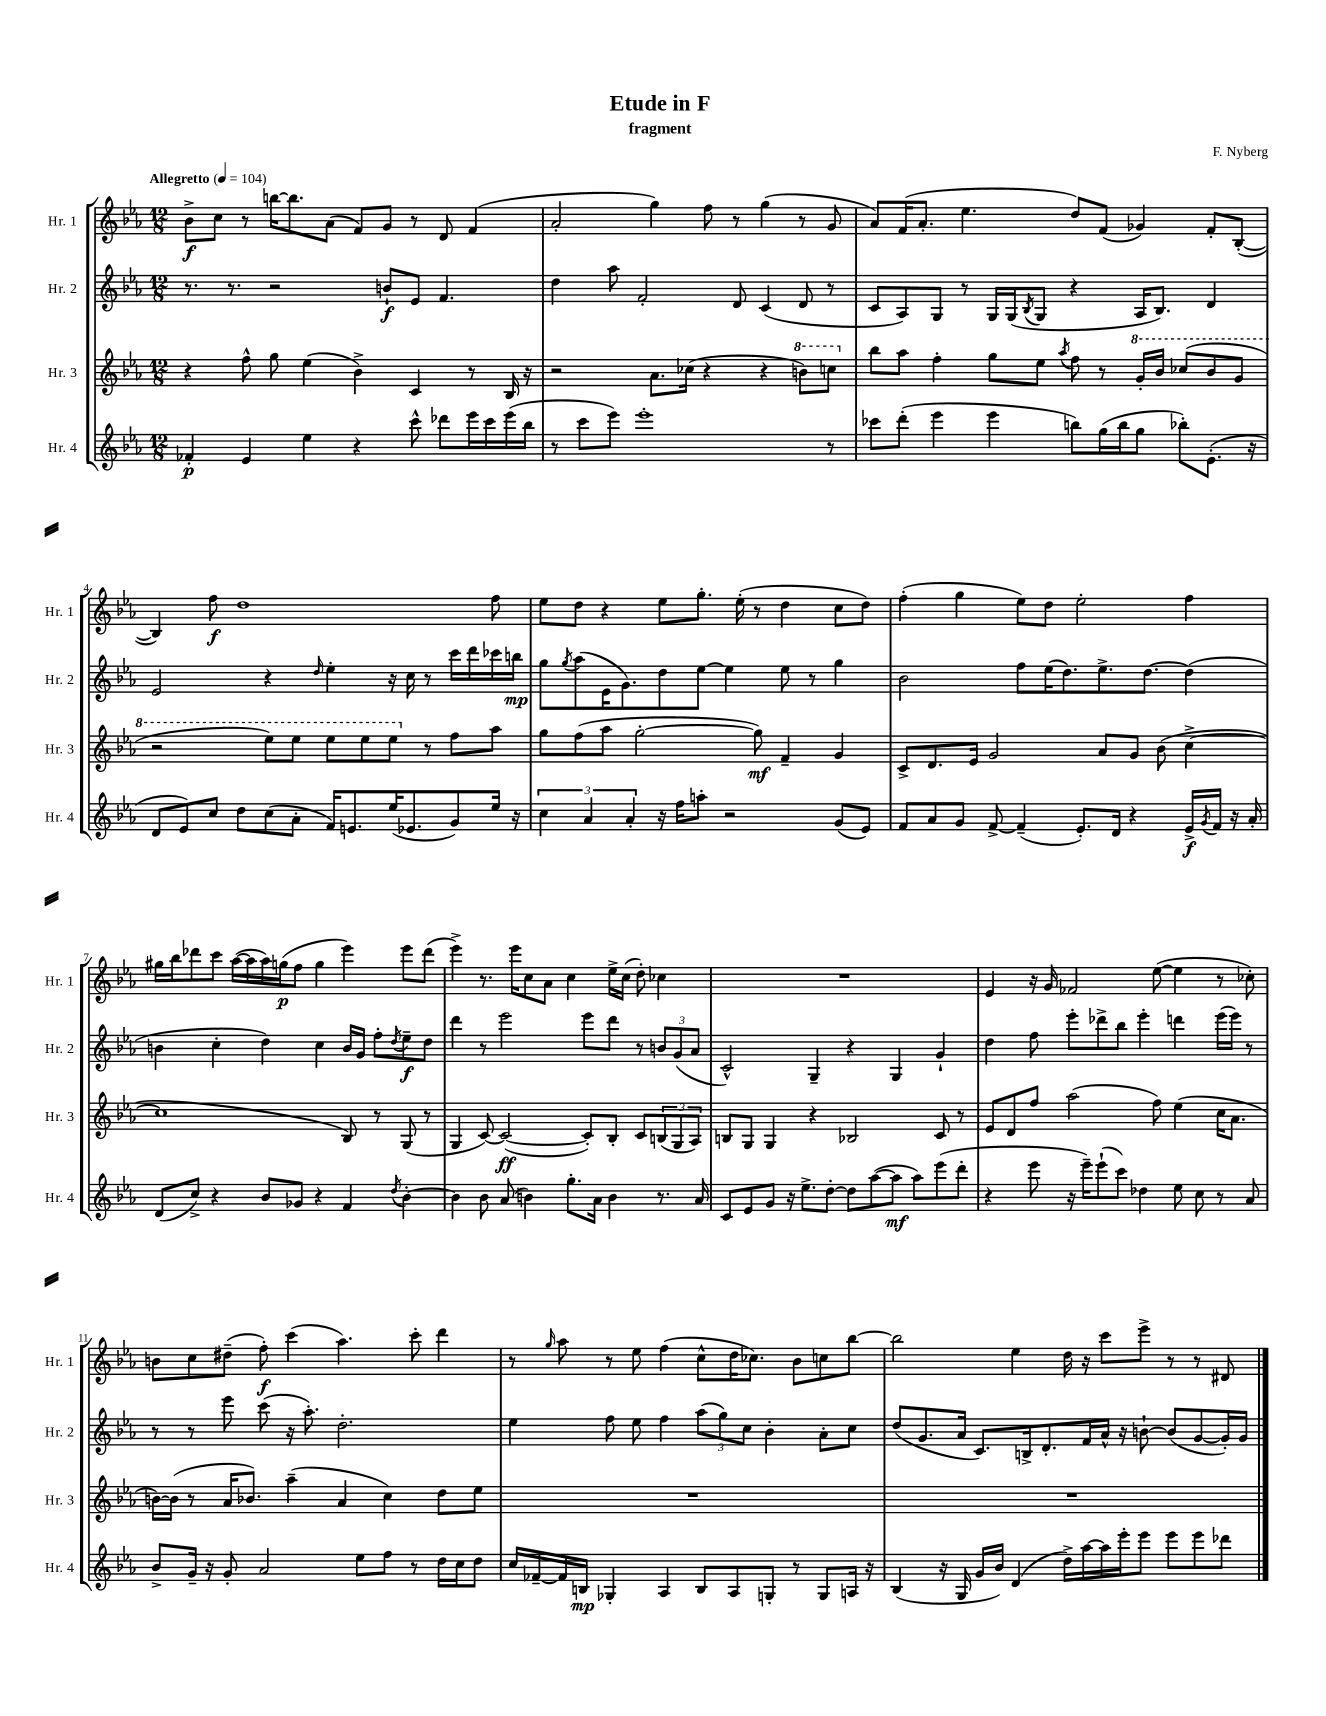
\header { title = "Etude in F" composer = "F. Nyberg" subtitle = "fragment" }
<<
\new StaffGroup <<
\new Staff = "s0" \with { instrumentName = "Hr. 1" shortInstrumentName = "Hr. 1" } {
    \clef treble \key ees \major \numericTimeSignature \time 12/8 \tempo "Allegretto" 4 = 104
    bes'8->\f c''8 r8 b''16~ b''8. aes'8( f'8) g'8 r8 d'8 f'4( |
    aes'2-. g''4) f''8 r8 g''4( r8 g'8 |
    aes'8) f'16( aes'8.-. ees''4. d''8) f'8( ges'4) f'8-. bes8~-.( |
    bes4) f''8\f d''1 f''8 |
    ees''8 d''8 r4 ees''8 g''8.-. ees''16-.( r8 d''4 c''8 d''8) |
    f''4-.( g''4 ees''8) d''8 ees''2-. f''4 |
    gis''16 bes''16 des'''8 c'''8 aes''16~( aes''16 aes''16) g''16\p( f''8 g''4 ees'''4) ees'''8 des'''8( |
    ees'''4->) r8. ees'''16 c''8 aes'8 c''4 ees''16-> c''16( d''8-.) ces''4 |
    R1. |
    ees'4 r16 g'16 fes'2 ees''8~( ees''4 r8 ces''8-.) |
    b'8 c''8 dis''8--( f''8-.\f) c'''4( aes''4.) c'''8-. d'''4 |
    r8 \grace { g''16 } aes''8 r8 ees''8 f''4( c''8-^ d''16 ces''8.) bes'8 c''8 bes''8~ |
    bes''2 ees''4 d''16 r16 c'''8 ees'''8-> r8 r8 dis'8 \bar "|." |
}
\new Staff = "s1" \with { instrumentName = "Hr. 2" shortInstrumentName = "Hr. 2" } {
    \clef treble \key ees \major \numericTimeSignature \time 12/8
    r8. r8. r2 b'8-!\f ees'8 f'4. |
    d''4 aes''8 f'2-. d'8 c'4( d'8 r8 |
    c'8 aes8) g8 r8 g16 g16( \acciaccatura { bes8 } g8 r4 aes16 bes8.) d'4 |
    ees'2 r4 \grace { d''16 } ees''4-. r16 c''16 r8 c'''16 d'''16 ces'''16 b''16\mp |
    g''8 \acciaccatura { g''8 } aes''8( ees'16 g'8.) d''8 ees''8~ ees''4 ees''8 r8 g''4 |
    bes'2 f''8 ees''16( d''8.) ees''8.-> d''8.~ d''4( |
    b'4 c''4-. d''4) c''4 b'16 g'16 f''8-. \acciaccatura { d''8 } ees''8--\f d''8 |
    d'''4 r8 ees'''2 ees'''8 d'''8 r8 \tuplet 3/2 { b'8 g'8( aes'8 } |
    c'2-^) g4-- r4 g4 g'4-! |
    d''4 f''8 ees'''8-. des'''8-> bes''8 ees'''4-. d'''4 ees'''16( ees'''16) r8 |
    r8 r8 ees'''8 c'''8( r16 aes''8.-.) d''2.-. |
    ees''4 f''8 ees''8 f''4 \tuplet 3/2 { aes''8( g''8) c''8 } bes'4-. aes'8-. c''8 |
    d''8( g'8. aes'16 c'8.) b16-> d'8.-. f'16 aes'16-^ r16 b'8~-! b'8( g'8~ g'16-.) g'16 \bar "|." |
}
\new Staff = "s2" \with { instrumentName = "Hr. 3" shortInstrumentName = "Hr. 3" } {
    \clef treble \key ees \major \numericTimeSignature \time 12/8
    r4 f''8-^ g''8 ees''4( bes'4->) c'4 r8 bes16 r16 |
    r2 aes'8. ces''16( r4 r4 \ottava #1 b''8) c'''!8 \ottava #0 |
    bes''8 aes''8 f''4-. g''8 ees''8 \acciaccatura { aes''8 } f''8 r8 \ottava #1 g''16-. bes''16 ces'''8( bes''8 g''8 |
    r2 ees'''8) ees'''8 ees'''8 ees'''8 ees'''8 \ottava #0 r8 f''8 aes''8 |
    g''8 f''8( aes''8 g''2~-. g''8\mf) f'4-- g'4 |
    c'8-> d'8. ees'16 g'2 aes'8 g'8 bes'8( c''4~-> |
    c''1 bes8) r8 g8( r8 |
    g4 c'8~) c'2~\ff( c'8-.) bes8-. c'8 \tuplet 3/2 { b8( g8 aes8) } |
    b8 g8 g4 r4 bes2 c'8 r8 |
    ees'8 d'8 f''8 aes''2( f''8) ees''4( c''16 aes'8. |
    b'16~) b'16( r8 aes'16 bes'8.) aes''4--( aes'4 c''4) d''8 ees''8 |
    R1. |
    R1. \bar "|." |
}
\new Staff = "s3" \with { instrumentName = "Hr. 4" shortInstrumentName = "Hr. 4" } {
    \clef treble \key ees \major \numericTimeSignature \time 12/8
    fes'4-.\p ees'4 ees''4 r4 c'''8-^ des'''8 ees'''16 c'''16 ees'''16( bes''16 |
    r8 c'''8 ees'''8) ees'''1-. r8 |
    ces'''8 d'''8-.( ees'''4 ees'''4 b''8) g''16( b''16 g''8 bes''8-.) ees'8.-.( r16 |
    d'8 ees'8) c''8 d''8 c''8( aes'8-. f'16) e'8. ees''16( ees'8. g'8) ees''16 r16 |
    \tuplet 3/2 { c''4 aes'4 aes'4-. } r16 f''16 a''8-. r2 g'8( ees'8) |
    f'8 aes'8 g'8 f'8~-> f'4--( ees'8.-.) d'16 r4 ees'16->\f \acciaccatura { g'8 } f'16 r16 aes'16-. |
    d'8( c''8->) r4 bes'8 ges'8 r4 f'4 \acciaccatura { d''8 } bes'4~-. |
    bes'4 bes'8 aes'8( b'4) g''8.-. aes'16 b'4 r8. aes'16 |
    c'8 ees'8 g'8 r16 ees''8.-> d''8~-. d''8 aes''8~( aes''8\mf aes''8) ees'''8( d'''8-. |
    r4 ees'''8 r16 ees'''16--) ees'''8-!( c'''8) des''4 ees''8 c''8 r8 aes'8 |
    bes'8-> g'16-- r16 g'8-. aes'2 ees''8 f''8 r8 d''16 c''16 d''8 |
    c''16 fes'16~-- fes'16 b16\mp ges4-. aes4 b8 aes8 g8-. r8 g8 a16 r16 |
    bes4( r16 g16 g'16 bes'16) d'4( d''16->) aes''16~ aes''16 ees'''16-. ees'''8 ees'''8 ees'''8 des'''8 \bar "|." |
}
>>
>>
